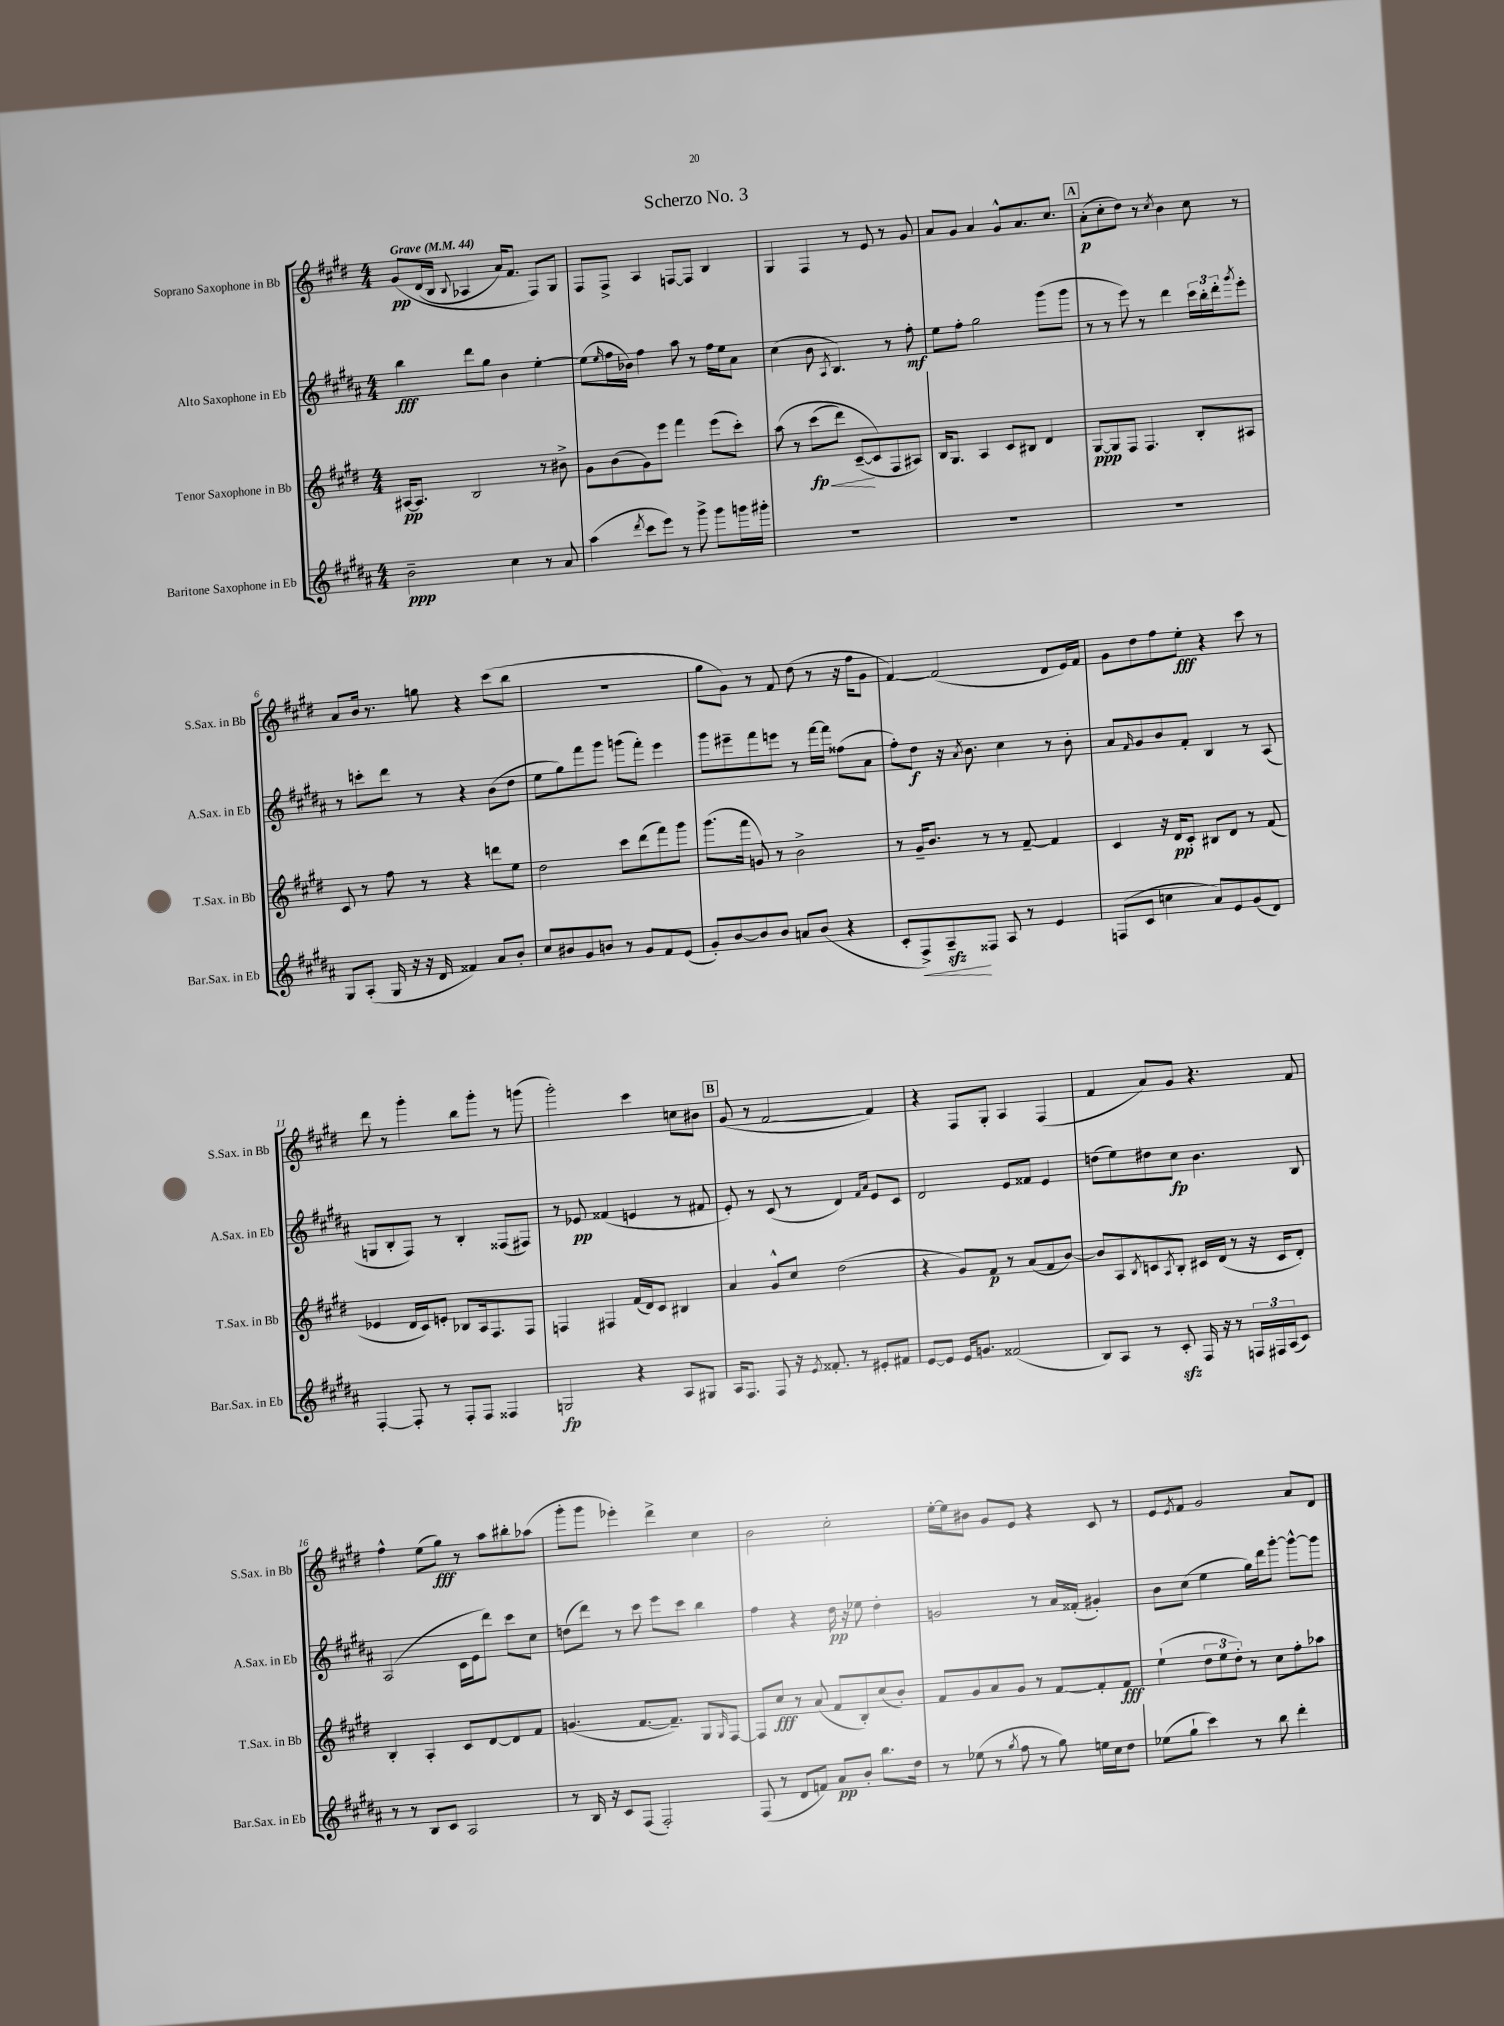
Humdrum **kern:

**kern	**dynam	**kern	**dynam	**kern	**dynam	**kern	**dynam
*part4	*part4	*part3	*part3	*part2	*part2	*part1	*part1
*staff4	*staff4	*staff3	*staff3	*staff2	*staff2	*staff1	*staff1
*I"Baritone Saxophone in Eb	*	*I"Tenor Saxophone in Bb	*	*I"Alto Saxophone in Eb	*	*I"Soprano Saxophone in Bb	*
*I'Bar.Sax. in Eb	*	*I'T.Sax. in Bb	*	*I'A.Sax. in Eb	*	*I'S.Sax. in Bb	*
*clefG2	*	*clefG2	*	*clefG2	*	*clefG2	*
*k[f#c#g#d#a#]	*	*k[f#c#g#d#]	*	*k[f#c#g#d#a#]	*	*k[f#c#g#d#]	*
*M4/4	*	*M4/4	*	*M4/4	*	*M4/4	*
*MM44	*	*MM44	*	*MM44	*	*MM44	*
=1	=1	=1	=1	=1	=1	=1	=1
!	!	!	!	!	!	!LO:TX:a:B:t=Grave	!
2b~\	ppp	[16A#X/KL	pp	4bb\	fff	(8g#/L	pp
.	.	8.A#/J]	.	.	.	.	.
.	.	.	.	.	.	(16d#/L	.
.	.	.	.	.	.	16B/JJ	.
.	.	.	.	.	.	8qqB/	.
.	.	2B/	.	8ddd#\L	.	4A-X/	.
.	.	.	.	8gg#\J	.	.	.
4cc#\	.	.	.	4b\	.	16a/KL)	.
.	.	.	.	.	.	8.f#/J	.
8r	.	8r	.	[4ee'\	.	8F#/L)	.
8a#/	.	8b#X^\	.	.	.	8G#/J	.
=2	=2	=2	=2	=2	=2	=2	=2
(4aa#\	.	8g#\L	.	(8ee\L]	.	8F#/L	.
.	.	.	.	16qqee/	.	.	.
.	.	(8b\	.	16ff#\L	.	8F#^/J	.
.	.	.	.	16b-X\JJ)	.	.	.
8qddd#/	.	.	.	.	.	.	.
8ccc#\L	.	8g#\)	.	4ff#\	.	4A/	.
8eee\J)	.	8eee\J	.	.	.	.	.
8r	.	4fff#\	.	8aa#\	.	[8Fn/L	.
8ggg#^\	.	.	.	8r	.	8F/J]	.
8ggg#\L	.	(8eee\L	.	16ff#\LL	.	4B/	.
.	.	.	.	16ee\J	.	.	.
16gggn\L	.	8ccc#'\J)	.	8a#\J	.	.	.
16ggg#X'\JJ	.	.	.	.	.	.	.
=3	=3	=3	=3	=3	=3	=3	=3
1r	.	(8aa\	.	(4cc#\	.	4G#/	.
.	.	8r	.	.	.	.	.
!	!	!	!LO:HP:b	!	!	!	!
.	.	(8ccc#\L	< fp	8b\	.	4F#/	.
.	.	.	.	8qA#/	.	.	.
.	.	8ddd#\J)	.	4.B/)	.	.	.
.	.	([8c#~/L	.	.	.	8r	.
.	.	8c#/])	[	.	.	8e/	.
.	.	8F#/	.	8r	.	8r	.
.	.	8A#X/J)	.	8ff#'\	mf	8g#/	.
=4	=4	=4	=4	=4	=4	=4	=4
1r	.	16B/KL	.	8ee\L	.	8a/L	.
.	.	8.G#/J	.	.	.	.	.
.	.	.	.	8ff#'\J	.	8g#/J	.
.	.	4A/	.	2gg#\	.	4a/	.
.	.	8c#/L	.	.	.	8g#^^/L	.
.	.	8B#X/J	.	.	.	8.a/	.
.	.	4d#/	.	(8ggg#\L	.	.	.
.	.	.	.	.	.	8.cc#/J	.
.	.	.	.	8ggg#\J	.	.	.
!!LO:REH:place=s1:t=A
=5	=5	=5	=5	=5	=5	=5	=5
1r	.	[8G#/L	ppp	8r	.	(8a'\L	p
.	.	8G#/]	.	8r	.	8cc#'\	.
.	.	8F#/J	.	8eee\)	.	8dd#\J)	.
.	.	4.F#/	.	8r	.	8r	.
.	.	.	.	.	.	8qcc#/	.
.	.	.	.	4ddd#\	.	4b\	.
.	.	8B'/L	.	24ccc#\LL	.	8cc#\	.
.	.	.	.	24bb'\	.	.	.
.	.	.	.	24ddd#'\J	.	.	.
.	.	.	.	8qggg#/	.	.	.
.	.	8A#X/J	.	8eee'\J	.	8r	.
!!LO:LB:g=z
=6	=6	=6	=6	=6	=6	=6	=6
8G#/L	.	8c#/	.	8r	.	8a/L	.
(8A#'/J	.	8r	.	8cccn'\L	.	16b/Jk	.
.	.	.	.	.	.	8.r	.
16G#/	.	8ff#\	.	8ddd#\J	.	.	.
16r	.	.	.	.	.	.	.
16r	.	8r	.	8r	.	8ggn\	.
16d#/	.	.	.	.	.	.	.
4f##X/)	.	4r	.	4r	.	4r	.
8a#/L	.	8dddn\L	.	(8b\L	.	(8ccc#\L	.
8b'/J	.	8ee\J	.	8dd#\J	.	8bb\J	.
=7	=7	=7	=7	=7	=7	=7	=7
8cc#/L	.	2dd#\	.	8ee\L	.	1r	.
8b#X/	.	.	.	8gg#\)	.	.	.
8g#/	.	.	.	8fff#\	.	.	.
8bn/J	.	.	.	8ggg#\J	.	.	.
8r	.	8ccc#\L	.	(8gggn\L	.	.	.
8g#/L	.	(8ddd#\	.	8fff#'\J)	.	.	.
8f#/	.	8fff#\)	.	4eee\	.	.	.
(8e/J	.	8ggg#\J	.	.	.	.	.
=8	=8	=8	=8	=8	=8	=8	=8
8g#'/L)	.	(8.ggg#\L	.	8ggg#\L	.	8gg#\L	.
[8b/	.	.	.	8eee#X~\	.	8g#\J)	.
.	.	16fff#\Jk	.	.	.	.	.
8b/]	.	8gn/)	.	8fff#\	.	8r	.
8b/J	.	8r	.	8eeen\J	.	8f#/	.
8an/L	.	2b^\	.	8r	.	(8dd#\	.
(8b/J	.	.	.	[16fff#\LL	.	8r	.
.	.	.	.	16fff#\JJ]	.	.	.
4r	.	.	.	(8ff##X\L	.	16r	.
.	.	.	.	.	.	16ff#\KL	.
.	.	.	.	8a#\J	.	8g#\J	.
=9	=9	=9	=9	=9	=9	=9	=9
8c#'/L	.	8r	.	8ff#'\L)	.	[4f#/)	.
!	!LO:HP:b	!	!	!	!	!	!
8F#^/)	<	16g#~/KL	.	8dd#\J	f	.	.
.	.	8.b/J	.	.	.	.	.
8A#zz~/	.	.	.	16r	.	(2f#/]	.
.	.	.	.	8qa#/	.	.	.
.	.	.	.	8.b\	.	.	.
8F##X/J	[	8r	.	.	.	.	.
8A#/	.	8r	.	4cc#\	.	.	.
8r	.	[8f#~/	.	.	.	.	.
4e/	.	4f#/]	.	8r	.	8d#/L	.
.	.	.	.	8b'\	.	16e/L)	.
.	.	.	.	.	.	16f#/JJ	.
=10	=10	=10	=10	=10	=10	=10	=10
(8Fn/L	.	4c#/	.	8a#/L	.	8g#\L	.
.	.	.	.	16qqf#/	.	.	.
8c#/J	.	.	.	8g#/	.	8dd#\	.
4ccn\	.	16r	.	8b/	.	8ff#\	.
.	.	16d#/KL	pp	.	.	.	.
.	.	8c#'/J	.	8f#'/J	.	8ee'\J	fff
8a#/L)	.	8B#X/L	.	4B/	.	4r	.
8e/	.	8d#/J	.	.	.	.	.
(8g#/	.	8r	.	8r	.	8ccc#\	.
8d#/J)	.	(8f#/	.	(8A#/	.	8r	.
!!LO:LB:g=z
=11	=11	=11	=11	=11	=11	=11	=11
[4F#'/	.	4e-X/	.	8Gn/L	.	8ddd#\	.
.	.	.	.	8B'/	.	8r	.
8F#'/]	.	16d#/LL	.	8F#/J)	.	4ggg#'\	.
.	.	16c#/J)	.	.	.	.	.
8r	.	8en'/J	.	8r	.	.	.
8F#'/L	.	8B-X/L	.	4B'/	.	8bb\L	.
8F#/J	.	16A/k	.	.	.	8ggg#'\J	.
.	.	8.F#/	.	.	.	.	.
4F##X/	.	.	.	(8F##X/L	.	8r	.
.	.	8F#/J	.	8F#X/J)	.	(8gggn\	.
=12	=12	=12	=12	=12	=12	=12	=12
2Gn/	fp	4Fn/	.	8r	.	2ggg#'\)	.
.	.	.	.	8e-X/	pp	.	.
.	.	4F#X/	.	(4f##X/	.	.	.
4r	.	(16f#/LL	.	4en/	.	4ccc#\	.
.	.	16d#/J)	.	.	.	.	.
.	.	8c#/J	.	.	.	.	.
8A#/L	.	4B#X/	.	8r	.	8ccn\L	.
8G#X/J	.	.	.	8f#X/	.	8b#X\J	.
!!LO:REH:place=s1:t=B
=13	=13	=13	=13	=13	=13	=13	=13
16A#/KL	.	4a/	.	8e'/)	.	(8g#/	.
8.F#/J	.	.	.	.	.	.	.
.	.	.	.	8r	.	8r	.
8F#/	.	8g#^^/L	.	(8c#/	.	[2f#/	.
16r	.	8cc#/J	.	8r	.	.	.
8qe/	.	.	.	.	.	.	.
8.f##X'/	.	.	.	.	.	.	.
.	.	(2dd#\	.	4d#/)	.	.	.
8r	.	.	.	.	.	.	.
.	.	.	.	16qqf#/LL	.	.	.
.	.	.	.	16qqa#/JJ	.	.	.
8e#X'/L	.	.	.	8e/L	.	4f#/])	.
8f#X/J	.	.	.	8c#/J	.	.	.
=14	=14	=14	=14	=14	=14	=14	=14
[8e/L	.	4r	.	2d#/	.	4r	.
8e/J]	.	.	.	.	.	.	.
16e/KL	.	8g#/L)	.	.	.	8F#/L	.
8.gn/J	.	.	.	.	.	.	.
.	.	8f#/J	p	.	.	8G#'/J	.
(2f##X/	.	8r	.	8e/L	.	4A/	.
.	.	(8a/L	.	8f##X/J	.	.	.
.	.	8f#/	.	4e/	.	(4F#/	.
.	.	[8b/J)	.	.	.	.	.
=15	=15	=15	=15	=15	=15	=15	=15
8B/L)	.	8b/L]	.	(8ddn\L	.	4f#/	.
8A#/J	.	8A/	.	8ee\)	.	.	.
.	.	8qB/	.	.	.	.	.
8r	.	8cn/	.	8dd#X\	.	8a/L)	.
.	.	8qA/	.	.	.	.	.
8c#zz'/	.	8B'/J	.	8cc#\J	fp	8g#/J	.
16F#/	.	16c#X/LL	.	4.b\	.	4.r	.
16r	.	(16d#/JJ	.	.	.	.	.
8r	.	8r	.	.	.	.	.
24Fn/LL	.	16r	.	.	.	.	.
24F#X/	.	.	.	.	.	.	.
.	.	16c#/KL	.	.	.	.	.
(24A#/J	.	.	.	.	.	.	.
8c#/J)	.	8d#'/J)	.	8B/	.	8f#/	.
!!LO:LB:g=z
=16	=16	=16	=16	=16	=16	=16	=16
8r	.	4B'/	.	(2A#/	.	4ff#^^\	.
8r	.	.	.	.	.	.	.
8B/L	.	4A'/	.	.	.	(8ee\L	.
8c#/J	.	.	.	.	.	8gg#\J)	fff
2A#/	.	8c#/L	.	16c#\LL	.	8r	.
.	.	.	.	16e\J	.	.	.
.	.	[8d#/	.	8ddd#\J)	.	8aa\L	.
.	.	8d#/]	.	8ccc#\L	.	8bb#X'\	.
.	.	8f#/J	.	8cc#\J	.	(8aa-X\J	.
=17	=17	=17	=17	=17	=17	=17	=17
8r	.	(4.gn/	.	(8ddn\L	.	8ggg#'\L	.
16B/	.	.	.	8ddd#\J)	.	8ggg#\J	.
16r	.	.	.	.	.	.	.
8c#/L	.	.	.	8r	.	4eee-X'\)	.
(8F#/J	.	[8.f#/L	.	8ccc#\	.	.	.
2F#'/)	.	.	.	8eee\L	.	4ddd#^\	.
.	.	8.f#~/J])	.	.	.	.	.
.	.	.	.	8ccc#\J	.	.	.
.	.	8G#/L	.	4bb\	.	4cc#\	.
.	.	16qqG#/	.	.	.	.	.
.	.	[8F#/J	.	.	.	.	.
=18	=18	=18	=18	=18	=18	=18	=18
(8F#/	.	8F#/L]	.	4ff#\	.	2b\	.
8r	.	8cc#/J	fff	.	.	.	.
8d#/L	.	8r	.	4r	.	.	.
8fn/J)	.	(8a/	.	.	.	.	.
8a#/L	pp	8f#/L	.	16dd#\	pp	2cc#'\	.
.	.	.	.	16r	.	.	.
8b'/J	.	8B'/)	.	8ee-X\	.	.	.
8.bb\L	.	(8cc#/	.	4dd#'\	.	.	.
.	.	8b'/J)	.	.	.	.	.
16dd#\Jk	.	.	.	.	.	.	.
=19	=19	=19	=19	=19	=19	=19	=19
8r	.	8f#/L	.	2gn/	.	[16ee'\LL	.
.	.	.	.	.	.	16ee\J]	.
(8ee-X\	.	8g#/	.	.	.	8b#X\J	.
8r	.	8a/	.	.	.	8g#/L	.
8qgg#/	.	.	.	.	.	.	.
8ff#\	.	8g#/J	.	.	.	8e/J	.
8r	.	8r	.	8r	.	4r	.
8gg#\)	.	[8f#/L	.	16a#/LL	.	.	.
.	.	.	.	(16f##X'/JJ	.	.	.
16een\LL	.	8f#'/]	.	4g#X'/)	.	8c#/	.
16cc#\J	.	.	.	.	.	.	.
8dd#\J	.	8f#/J	fff	.	.	8r	.
=20	=20	=20	=20	=20	=20	=20	=20
(8ee-X\L	.	(4ee`\	.	8b\L	.	8e/L	.
.	.	.	.	.	.	8qe/	.
8gg#`\J	.	.	.	(8cc#\J	.	8f#/J	.
4ccc#\)	.	12dd#\L	.	4ee\	.	2g#/	.
.	.	12ee\	.	.	.	.	.
.	.	12dd#'\J)	.	.	.	.	.
8r	.	8r	.	16gg#\LL)	.	.	.
.	.	.	.	16ddd#\J	.	.	.
8bb\	.	8cc#\L	.	[8ggg#'\J	.	.	.
4ddd#'\	.	8ff#'\	.	8ggg#^^\L_	.	8a/L	.
.	.	8aa-X\J	.	8ggg#\J]	.	8d#/J	.
==	==	==	==	==	==	==	==
*-	*-	*-	*-	*-	*-	*-	*-
